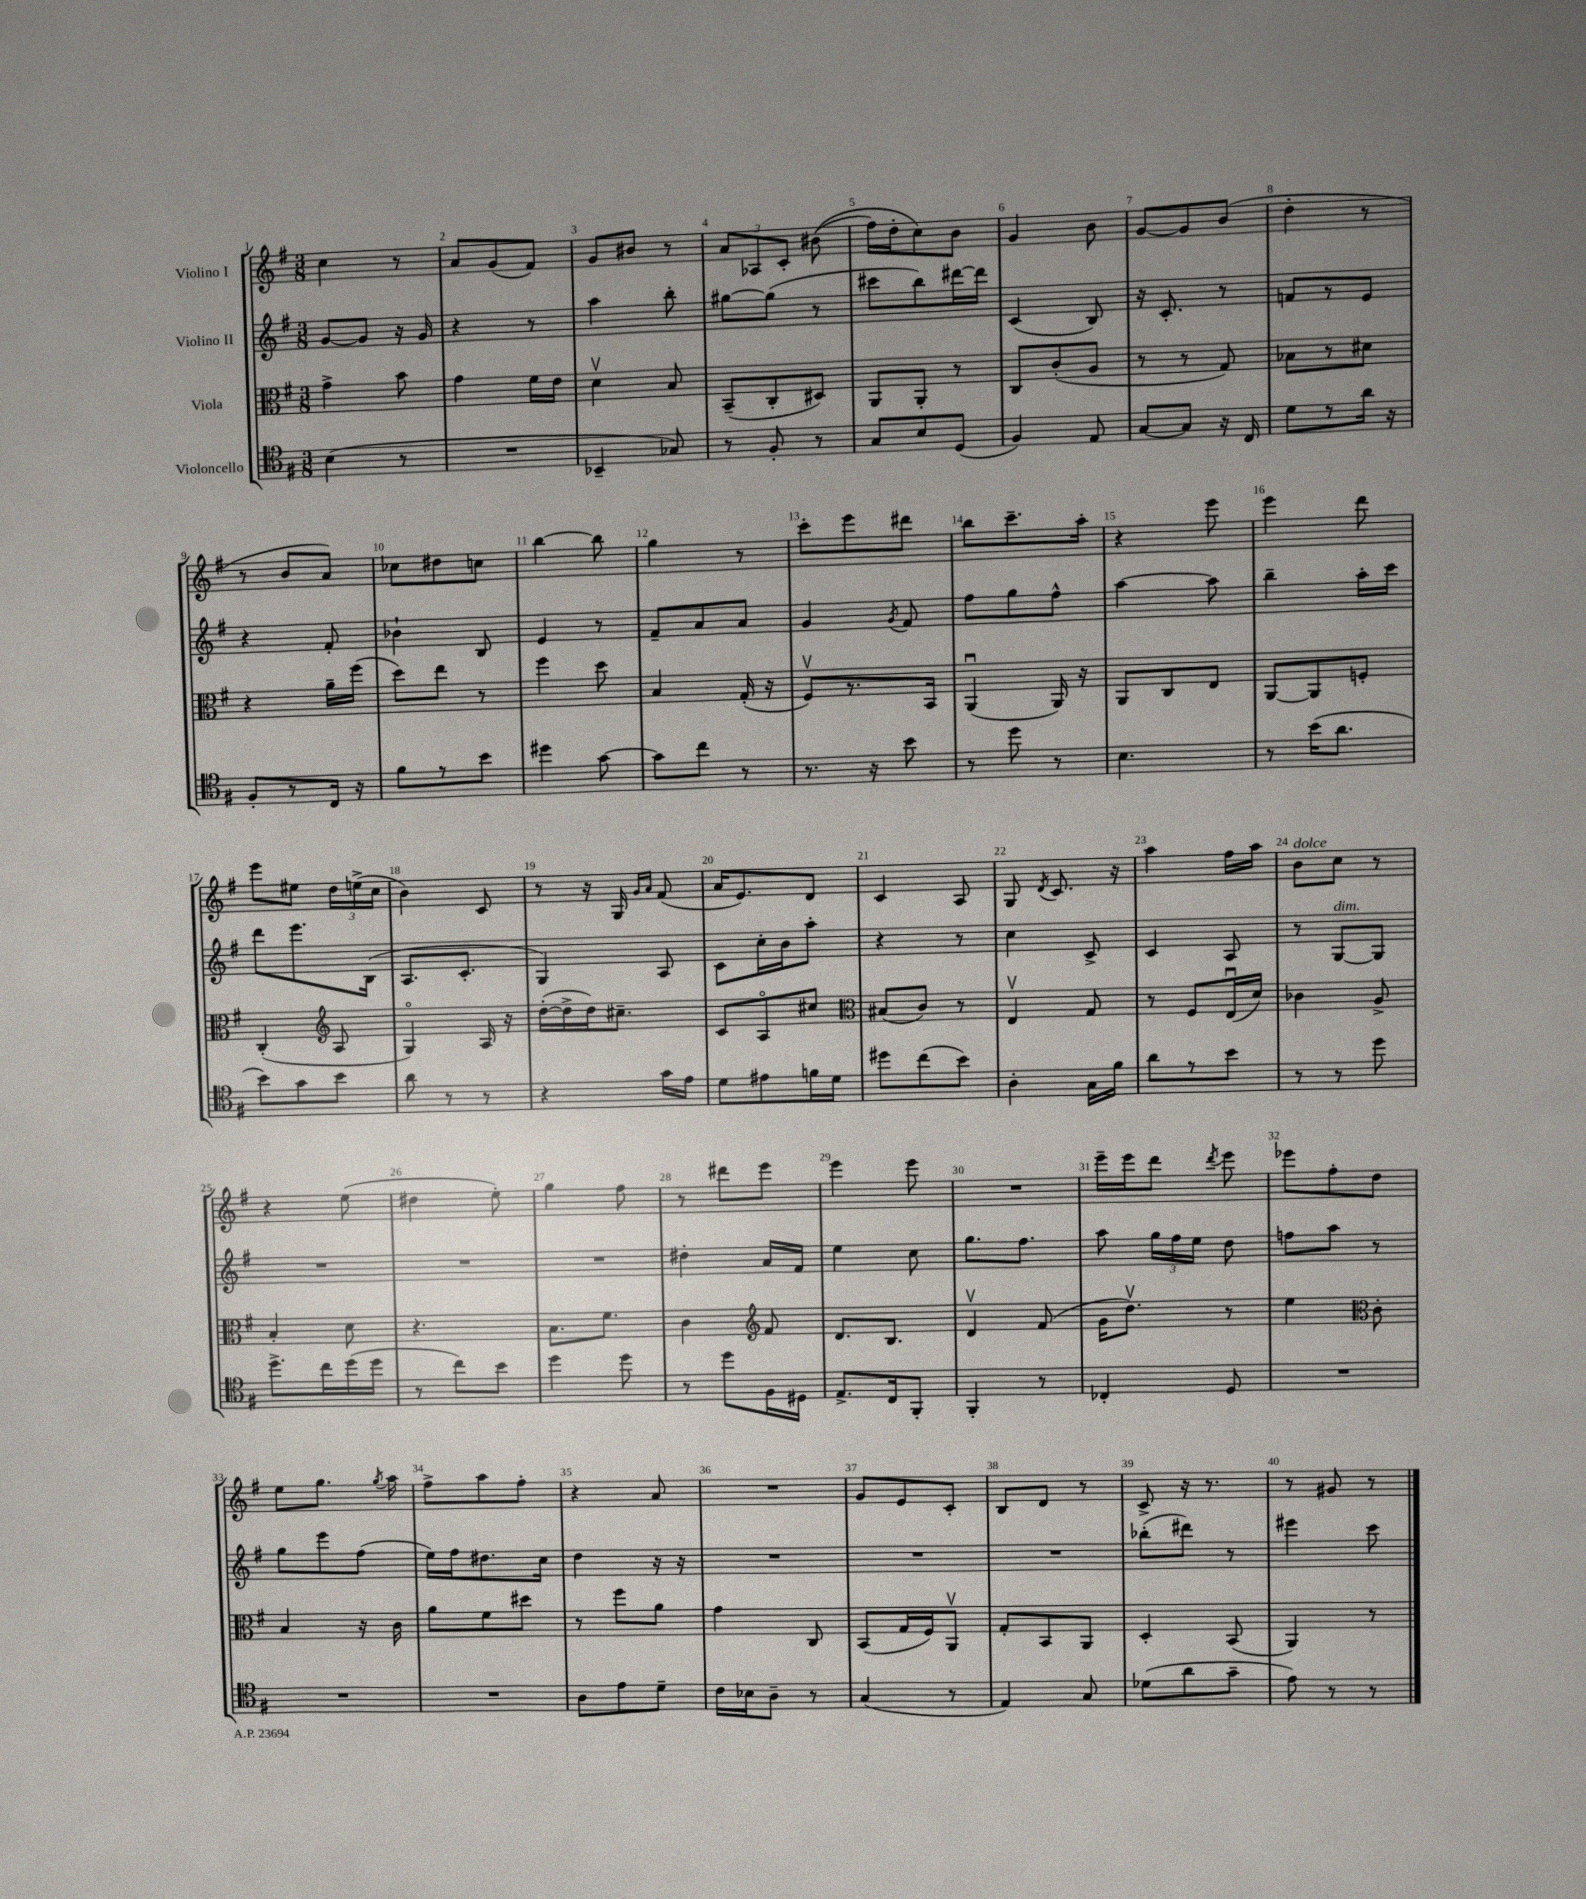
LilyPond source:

<<
\new StaffGroup <<
\new Staff = "s0" \with { instrumentName = "Violino I" } {
    \clef treble \key g \major \numericTimeSignature \time 3/8
    \autoBeamOff c''4 r8 |
    a'8[ g'8( fis'8]) |
    g'8[ bis'8] r8 |
    \tuplet 3/2 { a'8[ aes8 c'8]-. } bis'8(\( |
    fis''16[) d''16-. c''8\) b'8] |
    g'4 b'8 |
    g'8[~ g'8 b'8]( |
    d''4-. r8 |
    r8 b'8[ a'8]) |
    ces''8[ dis''8 c''8] |
    b''4~ b''8 |
    g''4 r8 |
    c'''8[-. e'''8 dis'''8] |
    b''8[ c'''8.-- a''16]-. |
    r4 e'''8 |
    e'''4 d'''8 |
    e'''8[ eis''8] \tuplet 3/2 { d''16[ e''16->( c''16] } |
    b'4) c'8 |
    r8 r16 g16 \grace { g'16[ a'16] } fis'8( |
    a'16[ e'8.) d'8] |
    c'4 a8 |
    g8 \acciaccatura { d'8 } c'8. r16 |
    a''4 fis''16[ a''16] |
    b'8[^\markup { \italic "dolce" } c''8] r8 |
    r4 e''8( |
    dis''4 e''8-.) |
    g''4 fis''8 |
    r8 dis'''8[ e'''8] |
    e'''4 e'''8 |
    R4. |
    e'''16[-- e'''16 d'''8] \acciaccatura { d'''8 } e'''8 |
    ees'''8[ fis''8-. d''8] |
    e''8[ g''8.] \acciaccatura { g''8 } a''16 |
    fis''8[-> a''8 fis''8]-. |
    r4 a'8 |
    R4. |
    g'8[ e'8 c'8]-. |
    b8[ d'8] r8 |
    c'8-> r16 r8. |
    r8 gis'8 r8 \bar "|." |
}
\new Staff = "s1" \with { instrumentName = "Violino II" } {
    \clef treble \key g \major \numericTimeSignature \time 3/8
    \autoBeamOff g'8[~ g'8] r16 g'16 |
    r4 r8 |
    a''4 b''8-. |
    gis''8[~ gis''8]( r8 |
    cis'''8[ b''8) dis'''16~ dis'''16] |
    c'4( b8) |
    r16 c'8.-. r8 |
    f'8[ r8 e'8] |
    r4 fis'8-. |
    bes'4-! b8 |
    e'4 r8 |
    fis'8[-- a'8 a'8] |
    g'4 \acciaccatura { g'8 } fis'8 |
    fis''8[ g''8 fis''8]-^ |
    a''4~ a''8 |
    b''4-- a''16[-. c'''16] |
    d'''8[ e'''8. b16]( |
    a8.[ c'8.]-. |
    g4) a8 |
    c'8[ c''16-. b'16 a''8]-. |
    r4 r8 |
    c''4 c'8-> |
    c'4 a8 |
    r8 g8[~^\markup { \italic "dim." } g8] |
    R4. |
    R4. |
    R4. |
    dis''4-. a'16[ fis'16] |
    e''4 c''8 |
    g''8.[ fis''8.] |
    a''8 \tuplet 3/2 { g''16[ fis''16 e''16] } d''8 |
    f''8[ a''8] r8 |
    g''8[ e'''8 fis''8]( |
    e''16[) fis''16 dis''8. c''16] |
    d''4 r16 r16 |
    R4. |
    R4. |
    R4. |
    bes''8[-.( dis'''8]) r8 |
    eis'''4 c'''8 \bar "|." |
}
\new Staff = "s2" \with { instrumentName = "Viola" } {
    \clef alto \key g \major \numericTimeSignature \time 3/8
    \autoBeamOff g'4-> b'8 |
    g'4 fis'16[ e'16] |
    d'4\upbow b8 |
    b,8[--( c8-. dis8]) |
    a,8[ a,8]-. r8 |
    c8[ c'8-.( a8] |
    r8 r8 g8) |
    bes8[ r8 dis'8] |
    r4 a'16[-- fis''16]( |
    d''8[) e''8] r8 |
    fis''4 d''8 |
    b4 g16-.( r16 |
    fis8[\upbow) r8. b,16] |
    a,4\downbow( a,16) r16 |
    a,8[ c8 e8] |
    a,8[~ a,8 f8]-. |
    c4-.( \clef treble a8 |
    g4\flageolet) a16 r16 |
    d''16[~-.( d''16-> d''16) cis''8.]-- |
    c'8[ a8\flageolet cis''8] |
    \clef alto bis8[( c'8]) r8 |
    e4\upbow g8 |
    r8 fis8[ e16\downbow( d'16]) |
    ces'4 a8-> |
    b4-. d'8 |
    r4. |
    b8.[ fis'8.] |
    c'4 \clef treble fis'8 |
    d'8.[ b8.] |
    d'4\upbow fis'8( |
    g'16[ d''8.]\upbow) r8 |
    e''4 \clef alto c'8-. |
    b4 r16 c'16 |
    a'8[ fis'8 dis''8] |
    r8 fis''8[ a'8] |
    g'4 c8 |
    b,8[( g16 fis16) a,8]\upbow |
    g8[-. b,8 a,8] |
    d4-. b,8( |
    a,4) r8 \bar "|." |
}
\new Staff = "s3" \with { instrumentName = "Violoncello" } {
    \clef tenor \key g \major \numericTimeSignature \time 3/8
    \autoBeamOff b4( r8 |
    R4. |
    bes,4-- ges8) |
    r8 fis8-. r8 |
    g8[ b8 d8]( |
    fis4) e8 |
    g8[~ g8] r16 c16 |
    d'8[ r8 a'16] r16 |
    fis8[-. r8 c16] r16 |
    fis'8[ r8 b'8] |
    dis''4 g'8~ |
    g'8[ c''8] r8 |
    r8. r16 b'8 |
    r8 d''8 r8 |
    b4. |
    r8 b'16[( a'8.] |
    b'8[) g'8 b'8] |
    a'8 r8 r8 |
    r4 g'16[ e'16] |
    d'8[ eis'8 f'16 d'16] |
    dis''8[ c''8( b'8]) |
    a4-. g16[ fis'16] |
    a'8[ r8 b'8] |
    r8 r8 d''8 |
    d''8.[-> c''16 d''16( d''16] |
    r8 c''8[) b'8] |
    d''4 d''8 |
    r8 d''8[ fis16 dis16] |
    e8.[-> c16 fis,8]-. |
    fis,4-. r8 |
    ces4-. d8 |
    R4. |
    R4. |
    R4. |
    a8[ e'8 d'8]-- |
    c'16[ bes16 a8]-- r8 |
    g4( r8 |
    e4) g8 |
    des'8[( a'8 g'8]-- |
    e'8) r8 r8 \bar "|." |
}
>>
>>
\layout { \context { \Score \override BarNumber.break-visibility = ##(#f #t #t) barNumberVisibility = #all-bar-numbers-visible } }
